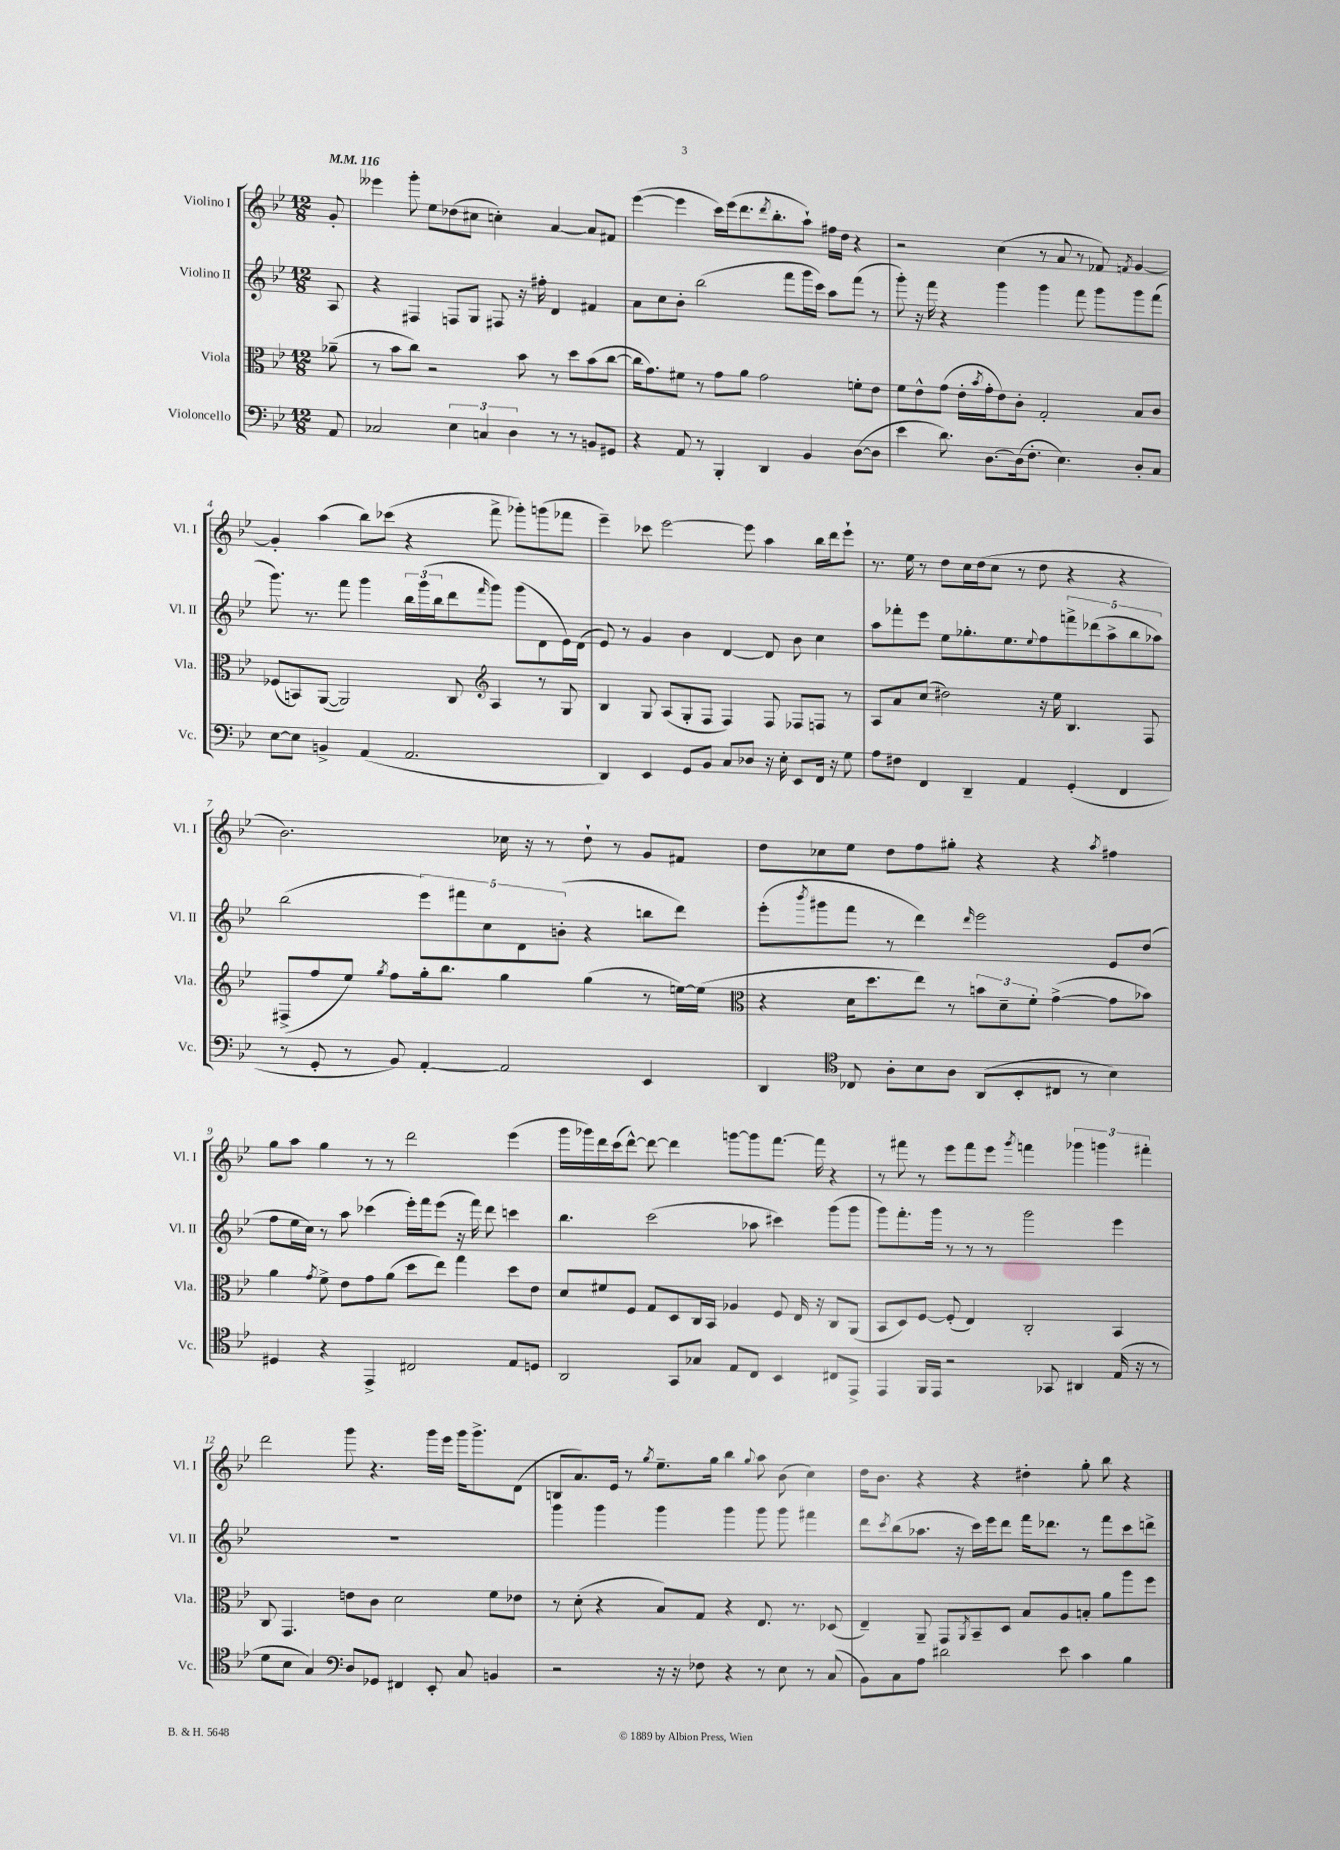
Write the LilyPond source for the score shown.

<<
\new StaffGroup <<
\new Staff = "s0" \with { instrumentName = "Violino I" shortInstrumentName = "Vl. I" } {
    \clef treble \key bes \major \numericTimeSignature \time 12/8 \partial 8 \tempo 4 = 116
    g'8-. |
    eeses'''4 g'''8-. ees''8 des''8( cis''8 c''4-.) a'4~ a'8 fis'8 |
    ees'''4~( ees'''4 c'''16) ees'''16( d'''8. \acciaccatura { d'''8 } bes''8.-. a''8-!) fis''16 d''16 r4 |
    r2 c''4( r8 a'8 r8 fes'8) \acciaccatura { f'8 } g'4~ |
    g'4-. a''4( bes''8) ces'''8( r4 f'''8-> ges'''8-.) g'''8( fes'''8 |
    ees'''4--) ces'''8 ees'''2~ ees'''8 a''4 bes''16 d'''16 ees'''8-! |
    r8. ees''16 r8 d''8 c''16 d''16( c''8 r8 d''8 r4 r4 |
    bes'2.) ces''16 r16 r8 d''8-! r8 g'8 fis'8 |
    d''8 ces''8 ees''8 d''8 f''8 gis''8-. r4 r4 \acciaccatura { a''8 } fis''4 |
    g''8 a''8 g''4 r8 r8 d'''2 ees'''4( |
    g'''16 ges'''16) d'''16 c'''16( d'''8~-^) d'''8~ d'''4 g'''8~ g'''8 f'''8.~ f'''16 r4 |
    r8 fis'''8 r8 ees'''8 fis'''8 ees'''8 \acciaccatura { g'''8 } f'''4 \tuplet 3/2 { ges'''4 g'''4 fis'''4-. } |
    d'''2 g'''8 r4. g'''16 ees'''16 g'''16 g'''8.-> d'8( |
    b8 a'8.) ees'16 r8 \acciaccatura { g''8 } ees''8.-- g''16 bes''4 \appoggiatura { g''8 } a''8 bes'8( c''4) |
    d''16 bes'8. r4 r4 dis''4-. g''8-. bes''8 r4 \bar "|." |
}
\new Staff = "s1" \with { instrumentName = "Violino II" shortInstrumentName = "Vl. II" } {
    \clef treble \key bes \major \numericTimeSignature \time 12/8 \partial 8
    a8 |
    r4 fis4 f8 g8 fis8 r16 fis''16-. d'4 fis'4 |
    a'8 c''8 bes'8-. bes''2( f'''8 g'''16 c'''16) a''8 f'''8( r8 |
    g'''8-.) r16 f'''16 r4 g'''4 g'''4 f'''8 g'''8 g'''8 f'''8( |
    g'''8.) r8. f'''8 g'''4 \tuplet 3/2 { bes''16 g'''16( bes''16 } d'''8 \grace { f'''16 } g'''8) g'''8( d'8 ees'16) d'16( |
    ees'8) r8 g'4 bes'4 d'4~ d'8 bes'8 c''4 |
    a''8 fes'''8-. ees'''8 ees''8 ges''8.-. ees''8. \appoggiatura { ees''8 } f''8 \tuplet 5/4 { f'''8-> des'''8( a''8-> bes''8 aes''8) } |
    bes''2( \tuplet 5/4 { ees'''8) fis'''8 c''8 d'8 b'8-.( } r4 b''8 d'''8) |
    ees'''8-.( \acciaccatura { bes'''8 } gis'''8 f'''8 r8 d'''4) \grace { d'''16 } ees'''2 ees'8 d''8( |
    f''8 ees''16 c''16) r8 a''8 ces'''4( ees'''16-.) f'''16 ees'''8( r16 f'''16) d'''8 c'''4 |
    bes''4. c'''2( aes''8 cis'''4) g'''8( g'''8 |
    g'''8) f'''8.-. g'''16 r8 r8 r8 g'''2 ees'''4 |
    R1. |
    g'''4 g'''4 g'''4 g'''4 g'''8 g'''8 fis'''4 |
    d'''8 \acciaccatura { c'''8 } bes''8( aes''8. r16 c'''16) ees'''16 d'''8 f'''16 des'''8. r8 f'''8 c'''8 d'''8-> \bar "|." |
}
\new Staff = "s2" \with { instrumentName = "Viola" shortInstrumentName = "Vla." } {
    \clef alto \key bes \major \numericTimeSignature \time 12/8 \partial 8
    aes'8--( |
    r8 bes'8 c''8) r2 bes'8 r8 d''8 bes'8( c''8~ |
    c''16 g'8.) fis'8 r8 g'8 a'8 g'2 f'8-. ees'8 |
    f'8 ees'8-^ g'8( ees'16-. \acciaccatura { bes'8 } g'16-. ees'8) c'8-. g2-. bes8 c'8 |
    fes8( b,8) a,8~( a,2) c8 \clef treble a4 r8 g8 |
    bes4 g8 a8( g8-. f8 f4) f8 fes8 f8 r8 |
    a8 a'8 c''8( dis''2) r16 ees''16 bes4. f8 |
    fis8->( f''8 ees''8) \acciaccatura { g''8 } f''8 g''16-. bes''8. g''4 g''4( r8 e''16~) e''16( |
    \clef alto r4 d'16 d''8. ees''8) r8 \tuplet 3/2 { b'8 d'8-- f'8-. } g'4~->( g'8 bes'8) |
    a'4 \acciaccatura { g'8 } f'8-> ees'8 g'8 a'8( d''8 ees''8) g''4 d''8 ees'8 |
    d'8 fis'8 f8 g8 d8 c16 bes,16 aes4 f8 ees16 r16 c8 a,8( |
    bes,8 d8) f8~ f8-.( ees4) c2-. bes,4 |
    c8 g,4. e'8 c'8 d'2 f'8 ees'8 |
    r8 d'8-.( r4 bes8) g8 r4 ees8. r8. des8( |
    ees4--) a,8-- g,8 \acciaccatura { a,8 } bes,8-- d8 bes8 a8 b8-. a'8 a''8 f''8 \bar "|." |
}
\new Staff = "s3" \with { instrumentName = "Violoncello" shortInstrumentName = "Vc." } {
    \clef bass \key bes \major \numericTimeSignature \time 12/8 \partial 8
    a,8 |
    ces2 \tuplet 3/2 { ees4 c4 d4 } r8 r8 b,8 gis,8 |
    r4 a,8 r8 bes,,4-. d,4 bes,4 d8~( d8 |
    ees'4 d'8.) d8.~ d16( f8.-. ees4.) d8-. c8 |
    ees8~ ees8 b,4-> a,4( a,2. |
    d,4) ees,4 g,8 bes,8 c8 des8 r16 ees16-. ees,8 f,16 r16 g8 |
    a8 fis8 f,4 d,4-- a,4 g,4-.( f,4 |
    r8 g,8-. r8 bes,8) a,4~-. a,2 ees,4 |
    d,4 \clef tenor ces8 a8-. bes8 a8 a,8( bes,8-. cis8 r8 bes4) |
    dis4 r4 ees,4-> cis2 ees8 d8 |
    a,2 g,8 ges8 ees8 c8 bes,4 cis8 ees,8-> |
    ees,4 f,16 ees,16 r2 ges,8 ais,4 ees16( r16 r8 |
    d'8 bes8 g4) \clef bass d8 ges,8 fis,4 ees,8-. c8 b,4 |
    r2 r16 r16 fes8 r4 r8 ees8 r8 c8( |
    bes,8) c8 a8 dis'2 ees'8 c'4 bes4 \bar "|." |
}
>>
>>
